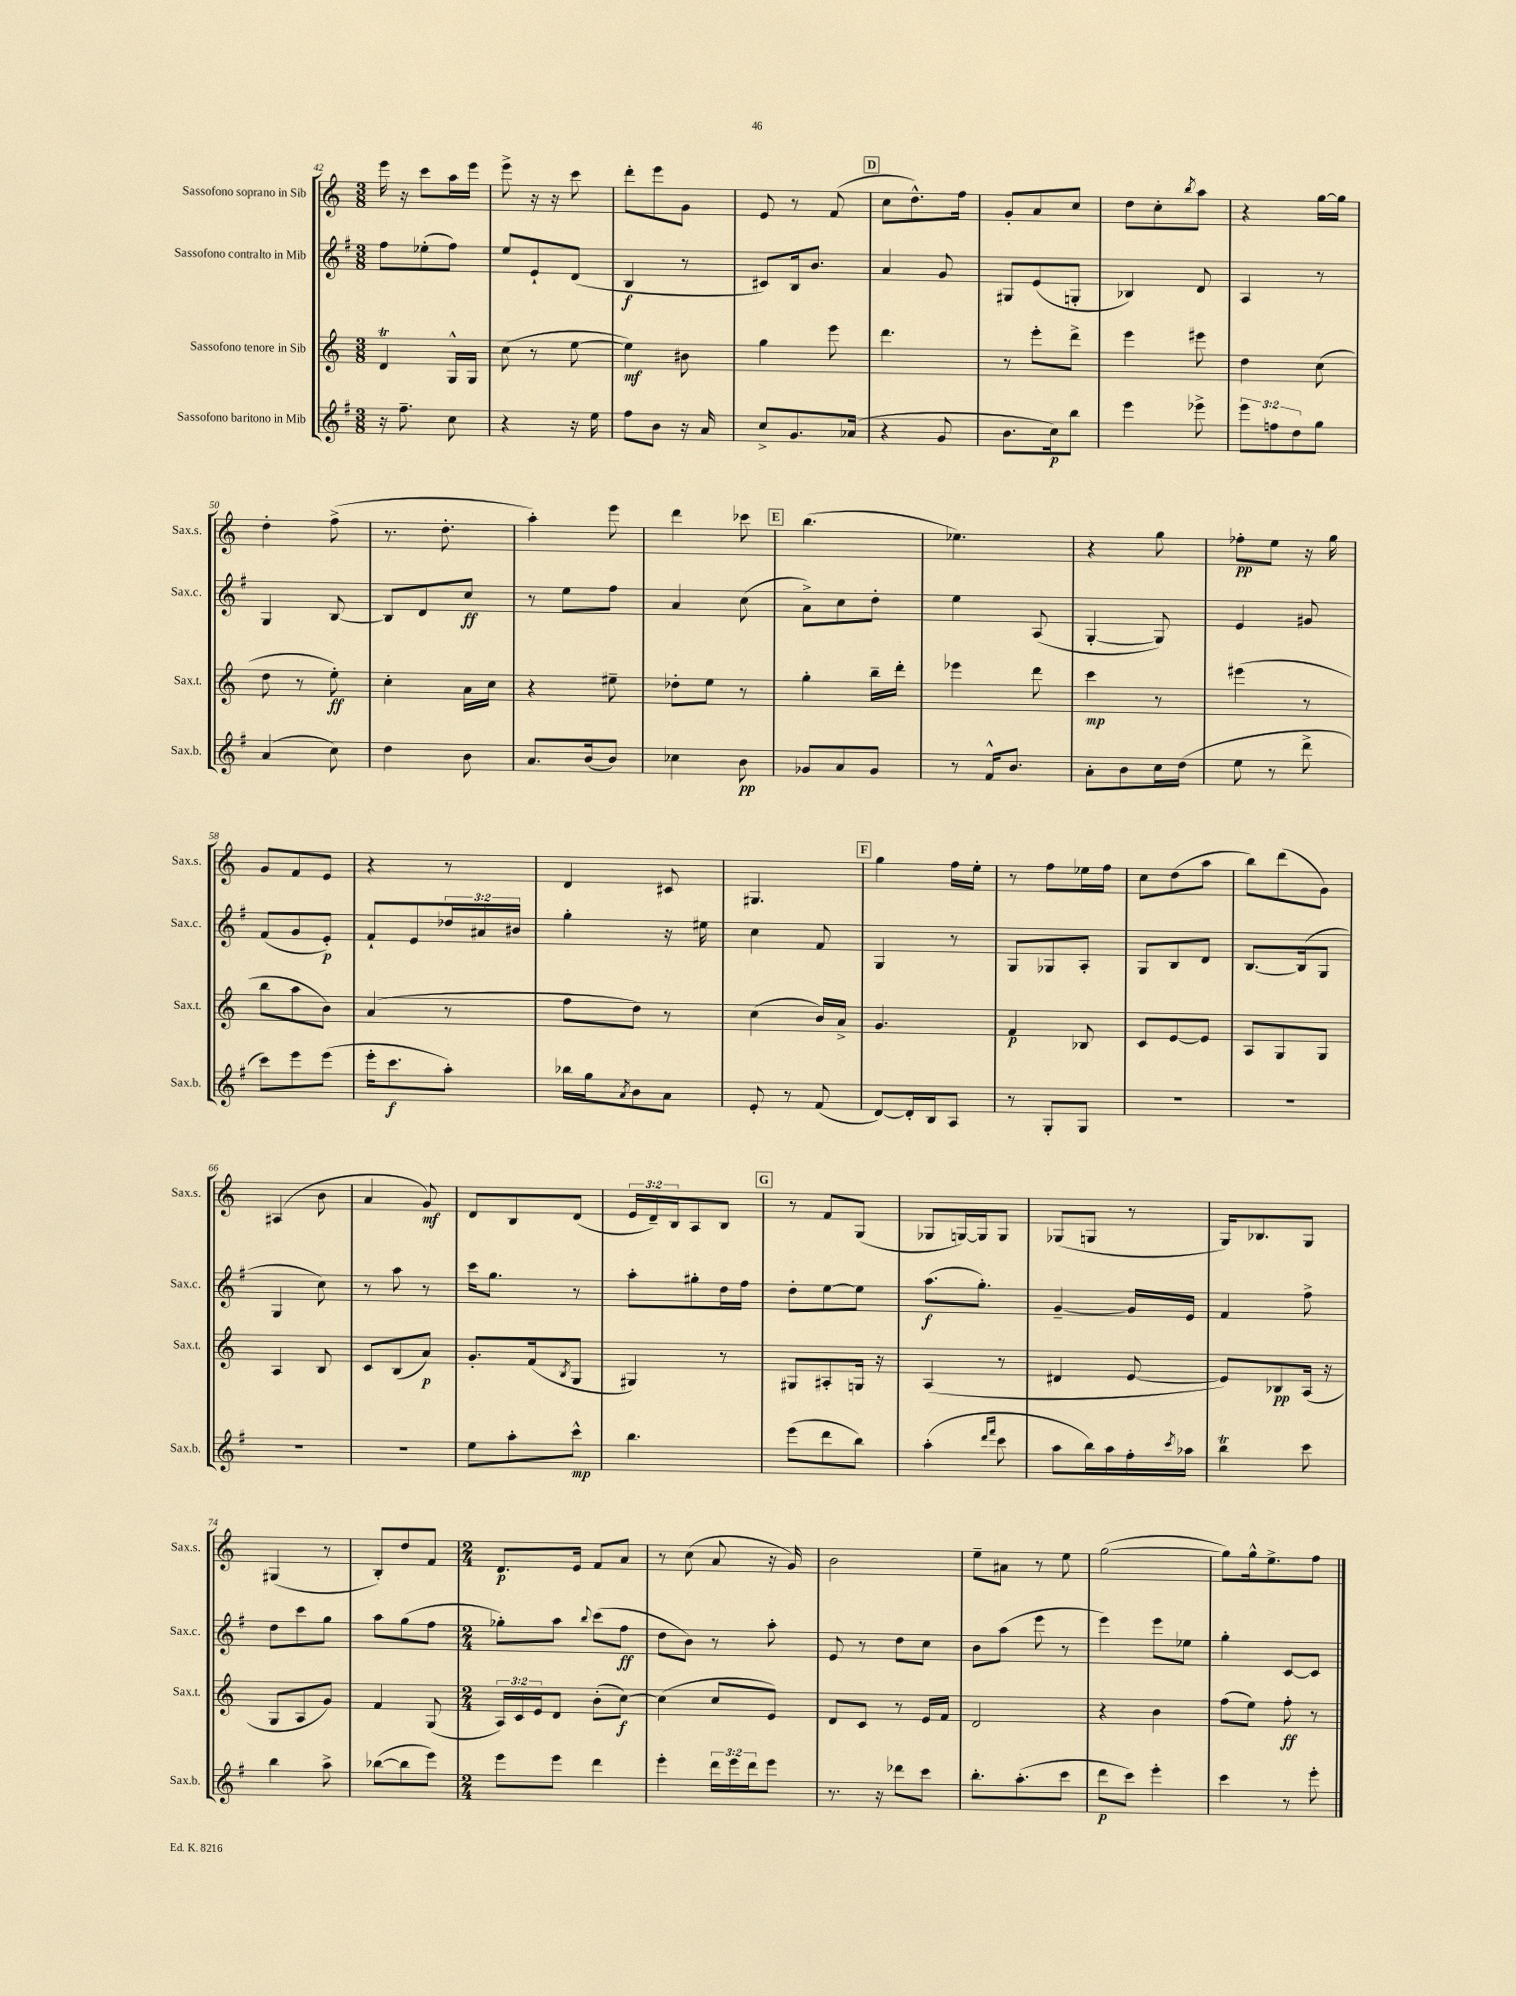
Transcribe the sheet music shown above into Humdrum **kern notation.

**kern	**dynam	**kern	**dynam	**kern	**dynam	**kern	**dynam
*part4	*part4	*part3	*part3	*part2	*part2	*part1	*part1
*staff4	*staff4	*staff3	*staff3	*staff2	*staff2	*staff1	*staff1
*I"Sassofono baritono in Mib	*	*I"Sassofono tenore in Sib	*	*I"Sassofono contralto in Mib	*	*I"Sassofono soprano in Sib	*
*I'Sax.b.	*	*I'Sax.t.	*	*I'Sax.c.	*	*I'Sax.s.	*
*clefG2	*	*clefG2	*	*clefG2	*	*clefG2	*
*k[f#]	*	*k[]	*	*k[f#]	*	*k[]	*
*M3/8	*	*M3/8	*	*M3/8	*	*M3/8	*
=42	=42	=42	=42	=42	=42	=42	=42
16r	.	4dT/	.	8ff#\L	.	16eee\	.
8.ff#~\	.	.	.	.	.	16r	.
.	.	.	.	(8ee-X'\	.	8ccc\L	.
8cc\	.	16G^^/LL	.	8ff#\J)	.	16aa\L	.
.	.	16G/JJ	.	.	.	16eee\JJ	.
=43	=43	=43	=43	=43	=43	=43	=43
4r	.	(8cc\	.	8ee/L	.	8eee^\	.
.	.	8r	.	8e`/	.	16r	.
.	.	.	.	.	.	16r	.
16r	.	[8ee\	.	(8d/J	.	8ccc\	.
16ee\	.	.	.	.	.	.	.
=44	=44	=44	=44	=44	=44	=44	=44
8ff#\L	.	4ee\])	mf	4B/	f	8ddd'\L	.
8b\J	.	.	.	.	.	8eee\	.
16r	.	8b#X\	.	8r	.	8g\J	.
16a/	.	.	.	.	.	.	.
=45	=45	=45	=45	=45	=45	=45	=45
8cc^/L	.	4gg\	.	8c#X/L)	.	8e/	.
8.g/	.	.	.	16B/k	.	8r	.
.	.	.	.	8.b/J	.	.	.
.	.	8eee\	.	.	.	(8f/	.
(16a-X/Jk	.	.	.	.	.	.	.
!!LO:REH:place=s1:t=D
=46	=46	=46	=46	=46	=46	=46	=46
4r	.	4.ddd\	.	4a/	.	8cc\L	.
.	.	.	.	.	.	8.dd^^\)	.
8g/	.	.	.	8g/	.	.	.
.	.	.	.	.	.	16ff\Jk	.
=47	=47	=47	=47	=47	=47	=47	=47
8.b\L	.	8r	.	8G#X/L	.	8g'/L	.
.	.	8eee'\L	.	(8e/	.	8a/	.
16cc\k)	p	.	.	.	.	.	.
8bb\J	.	8ddd^\J	.	8Gn'/J	.	8cc/J	.
=48	=48	=48	=48	=48	=48	=48	=48
4eee\	.	4eee\	.	4B-X/)	.	8dd\L	.
.	.	.	.	.	.	8cc'\	.
.	.	.	.	.	.	8qbb/	.
8eee-X^\	.	8eee#X\	.	8d/	.	8aa\J	.
=49	=49	=49	=49	=49	=49	=49	=49
12eee\L	.	4dd\	.	4A/	.	4r	.
12ffn\	.	.	.	.	.	.	.
12dd\	.	.	.	.	.	.	.
8gg\J	.	(8cc\	.	8r	.	[16gg\LL	.
.	.	.	.	.	.	16gg\JJ]	.
!!LO:LB:g=z
=50	=50	=50	=50	=50	=50	=50	=50
(4a/	.	8dd\	.	4G/	.	4dd'\	.
.	.	8r	.	.	.	.	.
8cc\)	.	8ee'\)	ff	[8B/	.	(8ff^\	.
=51	=51	=51	=51	=51	=51	=51	=51
4dd\	.	4cc'\	.	8B/L]	.	8.r	.
.	.	.	.	8d/	.	.	.
.	.	.	.	.	.	8.dd'\	.
8b\	.	16a\LL	.	8cc/J	ff	.	.
.	.	16cc\JJ	.	.	.	.	.
=52	=52	=52	=52	=52	=52	=52	=52
8.a/L	.	4r	.	8r	.	4aa'\)	.
.	.	.	.	8ee\L	.	.	.
(16b/k	.	.	.	.	.	.	.
8b/J)	.	8ee#X~\	.	8ff#\J	.	8eee\	.
=53	=53	=53	=53	=53	=53	=53	=53
4cc-X\	.	8dd-X'\L	.	4a/	.	4ddd\	.
.	.	8ee\J	.	.	.	.	.
8b\	pp	8r	.	(8cc\	.	8ccc-X\	.
!!LO:REH:place=s1:t=E
=54	=54	=54	=54	=54	=54	=54	=54
8g-X/L	.	4gg'\	.	8a^\L)	.	(4.bb\	.
8a/	.	.	.	8cc\	.	.	.
8g-/J	.	16bb~\LL	.	8dd'\J	.	.	.
.	.	16ddd'\JJ	.	.	.	.	.
=55	=55	=55	=55	=55	=55	=55	=55
8r	.	4eee-X\	.	4ee\	.	4.ee-X\)	.
16f#^^/KL	.	.	.	.	.	.	.
8.b/J	.	.	.	.	.	.	.
.	.	8ddd\	.	(8A/	.	.	.
=56	=56	=56	=56	=56	=56	=56	=56
8a'\L	.	4ccc\	mp	[4G'/	.	4r	.
8b\	.	.	.	.	.	.	.
16cc\L	.	8r	.	8G/])	.	8gg\	.
(16dd\JJ	.	.	.	.	.	.	.
=57	=57	=57	=57	=57	=57	=57	=57
8ee\	.	(4eee#X\	.	4e/	.	8ff-X'\L	pp
8r	.	.	.	.	.	8ee\J	.
8ddd^\	.	8r	.	8g#X/	.	16r	.
.	.	.	.	.	.	16gg\	.
!!LO:LB:g=z
=58	=58	=58	=58	=58	=58	=58	=58
8ccc\L)	.	8bb\L	.	(8f#/L	.	8g/L	.
8eee\	.	8aa\	.	8g/	.	8f/	.
(8eee\J	.	8b\J)	.	8e'/J)	p	8e/J	.
=59	=59	=59	=59	=59	=59	=59	=59
16eee'\KL	.	(4a/	.	8f#`/L	.	4r	.
8.ccc\	f	.	.	.	.	.	.
.	.	.	.	8e/	.	.	.
8aa'\J)	.	8r	.	24dd-X/L	.	8r	.
.	.	.	.	24a#X/	.	.	.
.	.	.	.	24b#X/JJ	.	.	.
=60	=60	=60	=60	=60	=60	=60	=60
16bb-X\LL	.	8ff\L	.	4gg'\	.	4d/	.
16gg\J	.	.	.	.	.	.	.
8qa/	.	.	.	.	.	.	.
8b\	.	8dd\J)	.	.	.	.	.
8a\J	.	8r	.	16r	.	8c#X/	.
.	.	.	.	16ee#X\	.	.	.
=61	=61	=61	=61	=61	=61	=61	=61
8e'/	.	(4cc\	.	4cc\	.	4.G#X/	.
8r	.	.	.	.	.	.	.
(8f#/	.	16b/LL)	.	8f#/	.	.	.
.	.	16a^/JJ	.	.	.	.	.
!!LO:REH:place=s1:t=F
=62	=62	=62	=62	=62	=62	=62	=62
[8d/L)	.	4.g/	.	4G/	.	4gg\	.
16d'/L]	.	.	.	.	.	.	.
16B/J	.	.	.	.	.	.	.
8A/J	.	.	.	8r	.	16ff\LL	.
.	.	.	.	.	.	16ee'\JJ	.
=63	=63	=63	=63	=63	=63	=63	=63
8r	.	4f/	p	8G/L	.	8r	.
8G'/L	.	.	.	8G-X/	.	8ff\L	.
8G/J	.	8B-X/	.	8A'/J	.	16ee-X\L	.
.	.	.	.	.	.	16ff\JJ	.
=64	=64	=64	=64	=64	=64	=64	=64
4.r	.	8c/L	.	8G/L	.	8cc\L	.
.	.	[8e/	.	8B/	.	(8dd\	.
.	.	8e/J]	.	8d/J	.	8aa\J	.
=65	=65	=65	=65	=65	=65	=65	=65
4.r	.	8A/L	.	[8.B/L	.	8bb\L)	.
.	.	8G/	.	.	.	(8ddd\	.
.	.	.	.	(16B/k]	.	.	.
.	.	8G/J	.	8G/J	.	8g\J)	.
!!LO:LB:g=z
=66	=66	=66	=66	=66	=66	=66	=66
4.r	.	4A/	.	4G/	.	(4A#X/	.
.	.	8B/	.	8cc\)	.	8b\	.
=67	=67	=67	=67	=67	=67	=67	=67
4.r	.	8c/L	.	8r	.	4a/	.
.	.	(8B/	.	8aa\	.	.	.
.	.	8a/J)	p	8r	.	8g/)	mf
=68	=68	=68	=68	=68	=68	=68	=68
8ee\L	.	8.g'/L	.	16ccc\KL	.	8d/L	.
.	.	.	.	8.gg\J	.	.	.
8aa'\	.	.	.	.	.	8B/	.
.	.	(16f/k	.	.	.	.	.
.	.	8qB/	.	.	.	.	.
8ccc^^\J	mp	8G/J	.	8r	.	(8d/J	.
=69	=69	=69	=69	=69	=69	=69	=69
4.bb\	.	4G#X/)	.	8aa'\L	.	24e/LL	.
.	.	.	.	.	.	24d~/)	.
.	.	.	.	.	.	24B/J	.
.	.	.	.	8gg#X'\	.	8A/	.
.	.	8r	.	16dd\L	.	8B/J	.
.	.	.	.	16ff#\JJ	.	.	.
!!LO:REH:place=s1:t=G
=70	=70	=70	=70	=70	=70	=70	=70
(8eee\L	.	8G#X/L	.	8dd'\L	.	8r	.
8ddd\	.	8A#X'/	.	[8ee\	.	8f/L	.
8bb\J)	.	16Gn/Jk	.	8ee\J]	.	(8G/J	.
.	.	16r	.	.	.	.	.
=71	=71	=71	=71	=71	=71	=71	=71
(4aa'\	.	(4A/	.	(8.aa\L	f	8G-X/L	.
.	.	.	.	.	.	[16Gn/L)	.
.	.	.	.	8.gg'\J)	.	16G/J]	.
16qqddd/LL	.	.	.	.	.	.	.
16qqfff#/JJ	.	.	.	.	.	.	.
8ccc\	.	8r	.	.	.	8G/J	.
=72	=72	=72	=72	=72	=72	=72	=72
8aa\L	.	4d#X/	.	[4g~/	.	(8G-X/L	.
16bb\L)	.	.	.	.	.	8Gn/J	.
16aa\	.	.	.	.	.	.	.
16ff#'\	.	[8e/	.	16g/LL]	.	8r	.
8qccc/	.	.	.	.	.	.	.
16aa-X\JJ	.	.	.	16e/JJ	.	.	.
=73	=73	=73	=73	=73	=73	=73	=73
4bbt\	.	8e/L])	.	4f#/	.	16G/KL)	.
.	.	.	.	.	.	8.B-X/	.
.	.	8B-X/	pp	.	.	.	.
8ccc\	.	(16A/Jk	.	8ff#^\	.	8G/J	.
.	.	16r	.	.	.	.	.
!!LO:LB:g=z
=74	=74	=74	=74	=74	=74	=74	=74
4bb\	.	8G/L	.	8dd\L	.	(4G#X/	.
.	.	8A/	.	8ccc\	.	.	.
8aa^\	.	8g/J)	.	8gg\J	.	8r	.
=75	=75	=75	=75	=75	=75	=75	=75
([8bb-X\L	.	4f/	.	8aa\L	.	8B'/L)	.
8bb-\]	.	.	.	(8gg\	.	8dd/	.
8eee\J)	.	(8G/	.	8ff#\J	.	8f/J	.
=76	=76	=76	=76	=76	=76	=76	=76
*M2/4	*	*M2/4	*	*M2/4	*	*M2/4	*
8eee\L	.	24A/LL)	.	8gg-X'\L)	.	8.d/L	p
.	.	24c/	.	.	.	.	.
.	.	24e/J	.	.	.	.	.
8eee\J	.	8d/J	.	8aa\J	.	.	.
.	.	.	.	.	.	16e/Jk	.
.	.	.	.	8qqbb/	.	.	.
4ddd\	.	(8b'\L	.	(8ccc\L	.	8f/L	.
.	.	[8cc\J)	f	8ff#\J	ff	8a/J	.
=77	=77	=77	=77	=77	=77	=77	=77
4eee'\	.	(4cc\]	.	8dd\L	.	8r	.
.	.	.	.	8b\J)	.	(8cc\	.
24ddd\LL	.	8cc/L	.	8r	.	8a/	.
24eee\	.	.	.	.	.	.	.
24ddd\J	.	.	.	.	.	.	.
8eee\J	.	8e/J)	.	8aa'\	.	16r	.
.	.	.	.	.	.	16g/)	.
=78	=78	=78	=78	=78	=78	=78	=78
8.r	.	8d/L	.	8e/	.	2b\	.
.	.	8c/J	.	8r	.	.	.
16r	.	.	.	.	.	.	.
8ddd-X\L	.	8r	.	8dd\L	.	.	.
8ccc\J	.	16e/LL	.	8cc\J	.	.	.
.	.	16f/JJ	.	.	.	.	.
=79	=79	=79	=79	=79	=79	=79	=79
8.bb'\L	.	2d/	.	8b\L	.	8ee~\L	.
.	.	.	.	(8aa\J	.	8a#X\J	.
(8.aa'\	.	.	.	.	.	.	.
.	.	.	.	8eee\	.	8r	.
8ccc\J	.	.	.	8r	.	8ee\	.
=80	=80	=80	=80	=80	=80	=80	=80
8ddd\L	p	4r	.	4eee\)	.	([2gg\	.
8ccc\J)	.	.	.	.	.	.	.
4eee'\	.	4b\	.	8eee\L	.	.	.
.	.	.	.	8ee-X\J	.	.	.
=81	=81	=81	=81	=81	=81	=81	=81
4ccc\	.	(8ff\L	.	4gg'\	.	8gg\L])	.
.	.	8ee\J)	.	.	.	16gg^^\k	.
.	.	.	.	.	.	8.ee^\	.
8r	.	8ff'\	ff	[8c/L	.	.	.
8eee'\	.	8r	.	8c/J]	.	8ff\J	.
==	==	==	==	==	==	==	==
*-	*-	*-	*-	*-	*-	*-	*-
